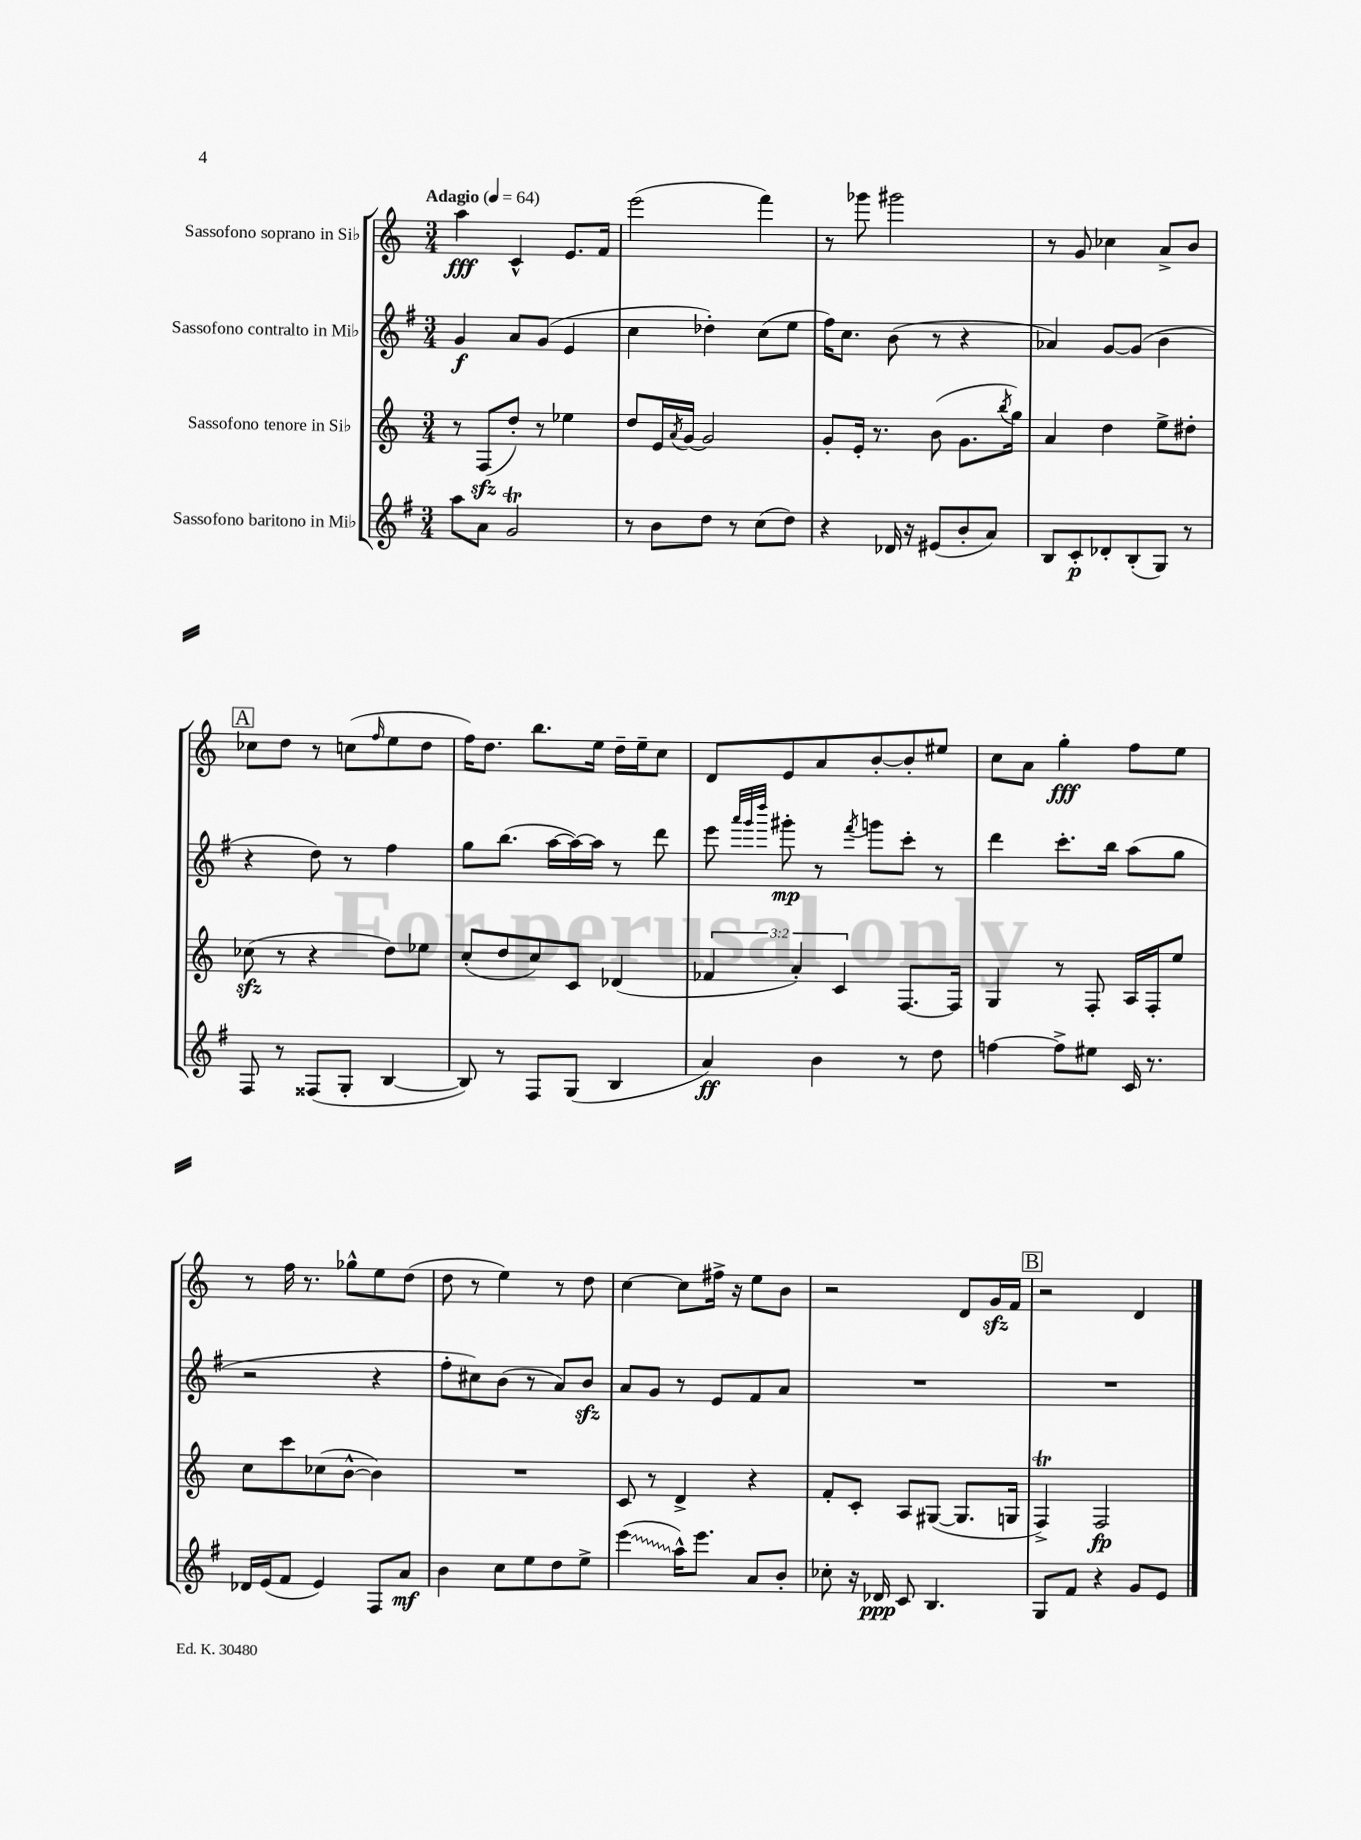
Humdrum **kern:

**kern	**kern	**kern	**kern
*staff4	*staff3	*staff2	*staff1
*clefG2	*clefG2	*clefG2	*clefG2
*k[f#]	*k[]	*k[f#]	*k[]
*M3/4	*M3/4	*M3/4	*M3/4
*MM64	*MM64	*MM64	*MM64
8aa	8r	4g	4aa
8a	(8F	.	.
2g	8dd')	8a	4c^^
.	8r	(8g	.
.	4ee-	4e	8.e
.	.	.	16f
=	=	=	=
8r	8dd	4cc	(2eee
8b	16e	.	.
.	8qa	.	.
.	[16g	.	.
8dd	2g]	4dd-')	.
8r	.	.	.
(8cc	.	(8cc	4fff)
8dd)	.	8ee	.
=	=	=	=
4r	8g'	16ff#)	8r
.	.	8.cc	.
.	16e'	.	8ggg-
.	8.r	.	.
16d-	.	(8b	2ggg#
16r	.	.	.
(8e#	(8b	8r	.
8b'	8.g	4r	.
8a)	.	.	.
.	8qbb	.	.
.	16gg)	.	.
=	=	=	=
8B	4a	4a-)	8r
8c'	.	.	8g
8d-'	4dd	[8g	4cc-
(8B'	.	(8g]	.
8G)	8ee^	4b	8a^
8r	8dd#'	.	8b
=	=	=	=
8F#	(8cc-	4r	8cc-
8r	8r	.	8dd
(8F##	4r	8dd)	8r
8G'	.	8r	(8cc
.	.	.	16qqff
[4B	8dd)	4ff#	8ee
.	8ee-	.	8dd
=	=	=	=
8B])	(8cc'	8gg	16ff)
.	.	.	8.dd
8r	8dd	(8.bb	.
8F#	8cc)	.	8.bb
.	.	[16aa	.
(8G	8c	16aa_)	.
.	.	16aa]	16ee
4B	(4d-	8r	16dd~
.	.	.	16ee~
.	.	8ddd	8cc
=	=	=	=
4a)	6f-	8eee	8d
.	.	32qqaaa	.
.	.	32qqggg	.
.	.	32qqdddd	.
.	.	8ggg#'	8e
.	6a')	.	.
4b	.	8r	8a
.	6c	.	.
.	.	8qfff#	.
.	.	8ggg	[8b'
8r	[8.F	8ccc'	8b']
8dd	.	8r	8ee#
.	16F]	.	.
=	=	=	=
[4ff	4G	4ddd	8cc
.	.	.	8a
8ff^]	8r	8.ccc'	4gg'
8ee#	8F'	.	.
.	.	16bb	.
16c	16A	(8aa	8ff
8.r	16F'	.	.
.	8ee	8gg	8ee
=	=	=	=
16d-	8cc	2r	8r
(16e	.	.	.
8f#	8ccc	.	16ff
.	.	.	8.r
4e)	(8cc-	.	.
.	[8b^^	.	8gg-^^
8F#	4b])	4r	8ee
8a	.	.	(8dd
=	=	=	=
4b	2.r	8ff#'	8dd
.	.	8cc#)	8r
8cc	.	(8b	4ee)
8ee	.	8r	.
8dd	.	8a)	8r
8ee^	.	8b	8dd
=	=	=	=
(4eee	8c	8a	[4cc
.	8r	8g	.
16aa^^)	4d^	8r	8cc]
8.eee	.	.	.
.	.	8e	16ff#^
.	.	.	16r
8a	4r	8f#	8ee
8b'	.	8a	8b
=	=	=	=
8cc-'	8f'	2.r	2r
16r	8c'	.	.
16d-	.	.	.
8c	8A	.	.
4.B	([8G#	.	.
.	8.G#]	.	8d
.	.	.	16g
.	16G	.	16f
=	=	=	=
8G	4F^)	2.r	2r
8f#	.	.	.
4r	2F	.	.
8g	.	.	4d
8e	.	.	.
==	==	==	==
*-	*-	*-	*-
